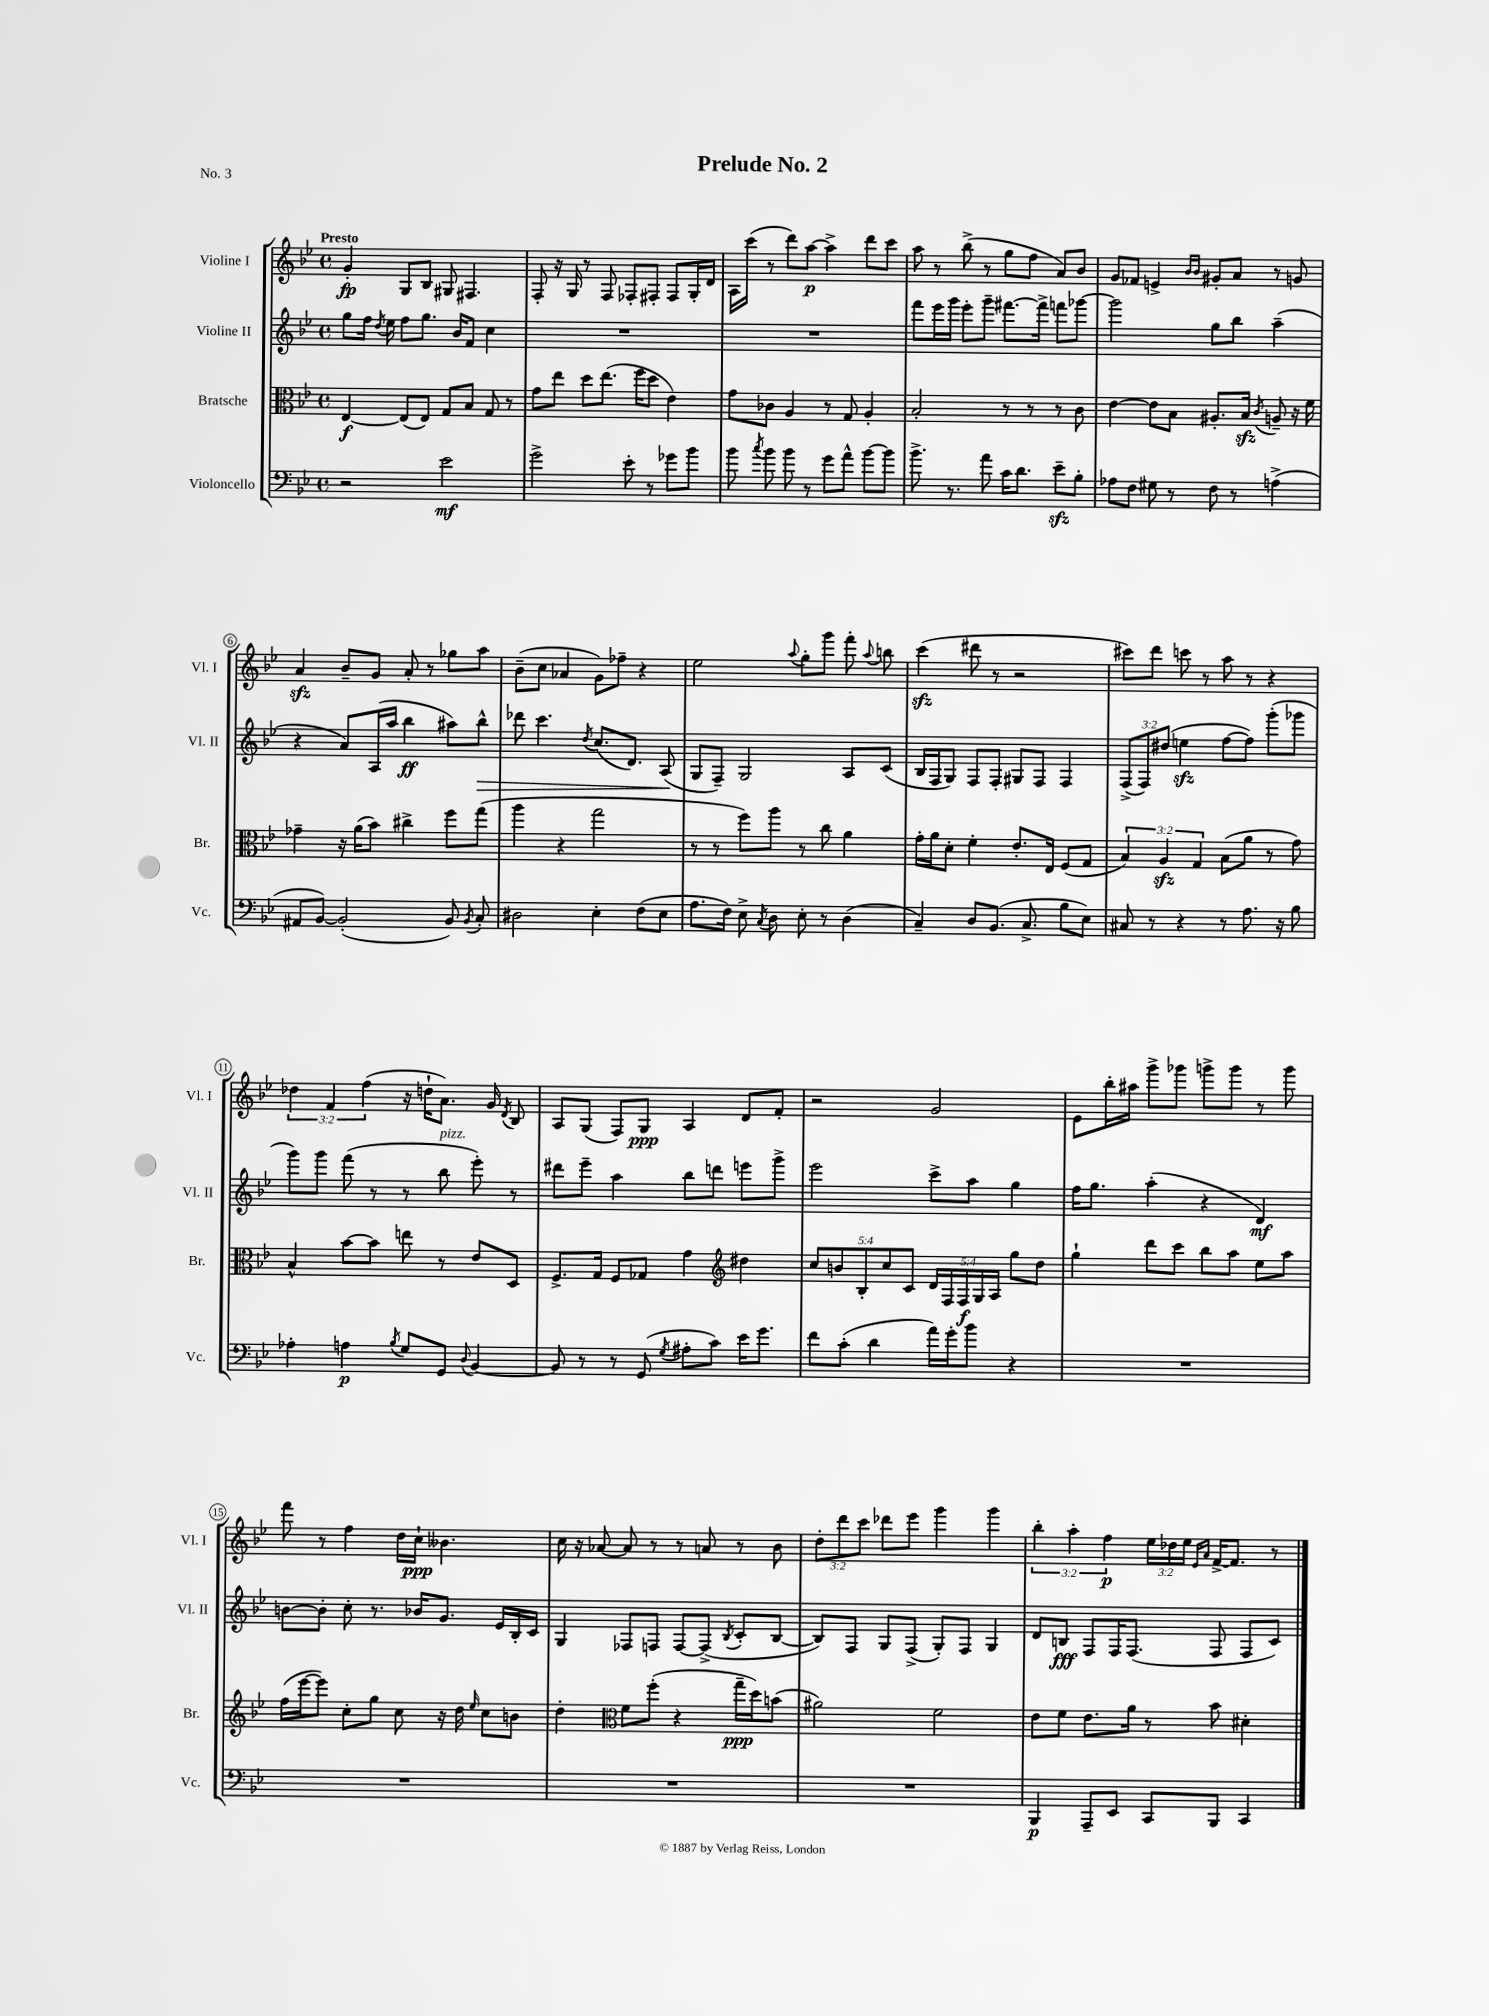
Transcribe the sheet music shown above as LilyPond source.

\header { title = "Prelude No. 2" piece = "No. 3" }
<<
\new StaffGroup <<
\new Staff = "s0" \with { instrumentName = "Violine I" shortInstrumentName = "Vl. I" } {
    \clef treble \key bes \major \defaultTimeSignature \time 4/4 \override Staff.TupletNumber.text = #tuplet-number::calc-fraction-text \tempo "Presto"
    \autoBeamOff g'4-.\fp g8[ bes8] gis8 fis4. |
    f8-. r16 g16 r8 f8 fes8[-. fis8]-. fis8[ g16-. d'16] |
    a16[ c'''16]( r8 d'''8[) a''8]~\p a''4-> d'''8[ c'''8] |
    a''8 r8 bes''8->( r8 g''8[ f''8] a'8[) bes'8] |
    g'8[ fes'8] e'4-> \grace { bes'16[ bes'16] } gis'8[-. a'8] r8 g'8 |
    a'4\sfz bes'8[-- g'8] a'8-. r8 ges''8[ a''8] |
    bes'8[--( c''8] aes'4 g'8[) fes''8]-- r4 |
    ees''2 \appoggiatura { a''8 } g''8[-. g'''8] f'''8-. \appoggiatura { a''8 } b''8 |
    c'''4\sfz( dis'''8 r8 r2 |
    cis'''8[) d'''8] c'''8 r8 a''8 r8 r4 |
    \tuplet 3/2 { des''4 f'4 f''4( } r16 d''16[-! a'8.]) g'16 \acciaccatura { d'8 } bes8 |
    a8[ g8]( f8[) g8]\ppp a4 d'8[ f'8]-. |
    r2 g'2 |
    ees'8[ bes''16-. ais''16] g'''8[-> ges'''8] g'''8[-> g'''8] r8 g'''8 |
    f'''8 r8 f''4 d''16[ c''16]-!\ppp beses'4. |
    c''16 r16 aes'8~ aes'8 r8 r8 a'8 r8 bes'8 |
    \tuplet 3/2 { d''8[-. d'''8 c'''8] } des'''8[ ees'''8] g'''4 g'''4 |
    \tuplet 3/2 { bes''4-. a''4-. f''4\p } \tuplet 3/2 { ees''16[ des''16 ees''16] } \grace { ees'16[ a'16] } f'16[~-> f'8.] r8 \bar "|." |
}
\new Staff = "s1" \with { instrumentName = "Violine II" shortInstrumentName = "Vl. II" } {
    \clef treble \key bes \major \defaultTimeSignature \time 4/4 \override Staff.TupletNumber.text = #tuplet-number::calc-fraction-text
    \autoBeamOff g''8[ f''16] \acciaccatura { d''8 } ees''16 f''8[ g''8.] bes'16[ f'8] c''4 |
    R1 |
    R1 |
    f'''8[ ees'''16 g'''16] ees'''8[-. g'''8]-- fis'''8.[~ fis'''16]-> f'''8[ ges'''8]~ |
    ges'''2 g''8[ bes''8] a''4--( |
    r4 a'8[) a16( a''16] bes''4\ff ais''8[) bes''8]-^\> |
    des'''8 c'''4. \acciaccatura { d''8 } c''8.[( d'8.]) a8\!( |
    g8[ f8]--) g2 a8[ c'8]( |
    bes16[ f16 g8]) f8[ f8]-. gis8[ f8] f4 |
    \tuplet 3/2 { f8[->( f8) dis''8]( } e''4\sfz f''8[~ f''8]) g'''8[-.( ges'''8] |
    g'''8[) g'''8] f'''8( r8 r8 bes''8^\markup { \italic "pizz." } ees'''8-.) r8 |
    dis'''8[ ees'''8]-- a''4 bes''8[ d'''8] e'''8[ g'''8]-> |
    ees'''2 c'''8[-> a''8] g''4 |
    f''16[ g''8.] a''4-.( r4 d'4\mf) |
    b'8[~ b'8]-. c''8-. r8. bes'16[ g'8.] ees'16[ bes16-. c'16] |
    g4 fes8[ f8] f8[~ f8]->( \acciaccatura { bes8 } c'8[-. bes8]~ |
    bes8[) f8] g8[ f8]->( g8[-.) f8] g4 |
    d'8[ b8]\fff f8[ f16 f8.]( f8 f8[ c'8]) \bar "|." |
}
\new Staff = "s2" \with { instrumentName = "Bratsche" shortInstrumentName = "Br." } {
    \clef alto \key bes \major \defaultTimeSignature \time 4/4 \override Staff.TupletNumber.text = #tuplet-number::calc-fraction-text
    \autoBeamOff ees4~\f ees8[( ees8]) g8[ bes8] g8 r8 |
    g'8[ ees''8] d''8[ ees''8.]( f''16[ d''8] ees'4) |
    g'8[ ces'8] a4 r8 g8 a4-. |
    bes2-. r8 r8 r8 c'8 |
    ees'4~ ees'8[ bes8] ais8.[-. bes16]\sfz \acciaccatura { c'8 } a8-- r16 f'16 |
    ges'4-- r16 a'16[( bes'8]) cis''4-> f''8[ g''8]( |
    a''4 r4 g''2 |
    r8 r8 f''8[) a''8] r8 c''8 a'4 |
    g'16[-. a'16 d'8]-. f'4-. ees'8.[-. ees16] f8[( g8] |
    \tuplet 3/2 { bes4) a4\sfz g4 } bes8[( a'8] r8 g'8) |
    bes4-^ bes'8[~ bes'8] e''8 r8 ees'8[ d8] |
    f8.[-> g16] f8[ ges8] g'4 \clef treble dis''4 |
    \tuplet 5/4 { c''8[ b'8 bes8-. c''8 c'8] } \tuplet 5/4 { d'16[ f16 f16\f g16 a16] } g''8[ d''8] |
    g''4-! d'''8[ c'''8] bes''8[ a''8] ees''8[ a''8] |
    f''16[( ees'''16~ ees'''8]) c''8[-. g''8] c''8 r16 d''16 \grace { ees''16 } c''8[ b'8] |
    d''4-. \clef alto f'8[ f''8]-.( r4 g''16[--\ppp d''16) b'8]( |
    ais'2) f'2 |
    ees'8[ f'8] ees'8.[ a'16] r8 bes'8 dis'4-. \bar "|." |
}
\new Staff = "s3" \with { instrumentName = "Violoncello" shortInstrumentName = "Vc." } {
    \clef bass \key bes \major \defaultTimeSignature \time 4/4
    \autoBeamOff r2 ees'2\mf |
    g'2-> ees'8-. r8 ges'8[ bes'8] |
    bes'8 \acciaccatura { c''8 } bes'8 bes'8 r8 g'8[ a'8]-^ bes'8[~ bes'8] |
    bes'8.-> r8. a'8 c'16[ d'8.] ees'8[--\sfz bes8]-. |
    aes8[ f8] gis8 r8 f8 r8 a4->( |
    ais,8[ bes,8]~) bes,2-.( bes,8) \acciaccatura { bes,8 } c8-. |
    dis2 ees4-. f8[( ees8] |
    a8.[ f16]) ees8-> \acciaccatura { c8 } d8 ees8-. r8 d4( |
    c4--) d8[ bes,8.]( c8.-> bes8[ ees8]) |
    cis8 r8 r4 r8 a8. r16 bes8 |
    aes4-. a4\p \acciaccatura { bes8 } g8[ g,8] \appoggiatura { d8 } bes,4~ |
    bes,8 r8 r8 g,8( \acciaccatura { g8 } ais8[-. c'8]) ees'16[ g'8.] |
    f'8[ c'8]-.( d'4 a'16[) g'16-. bes'8] r4 |
    R1 |
    R1 |
    R1 |
    R1 |
    bes,,4\p a,,8[-- ees,8] c,8[ bes,,8] c,4 \bar "|." |
}
>>
>>
\layout { \context { \Score \override BarNumber.stencil = #(make-stencil-circler 0.1 0.3 ly:text-interface::print) } }
